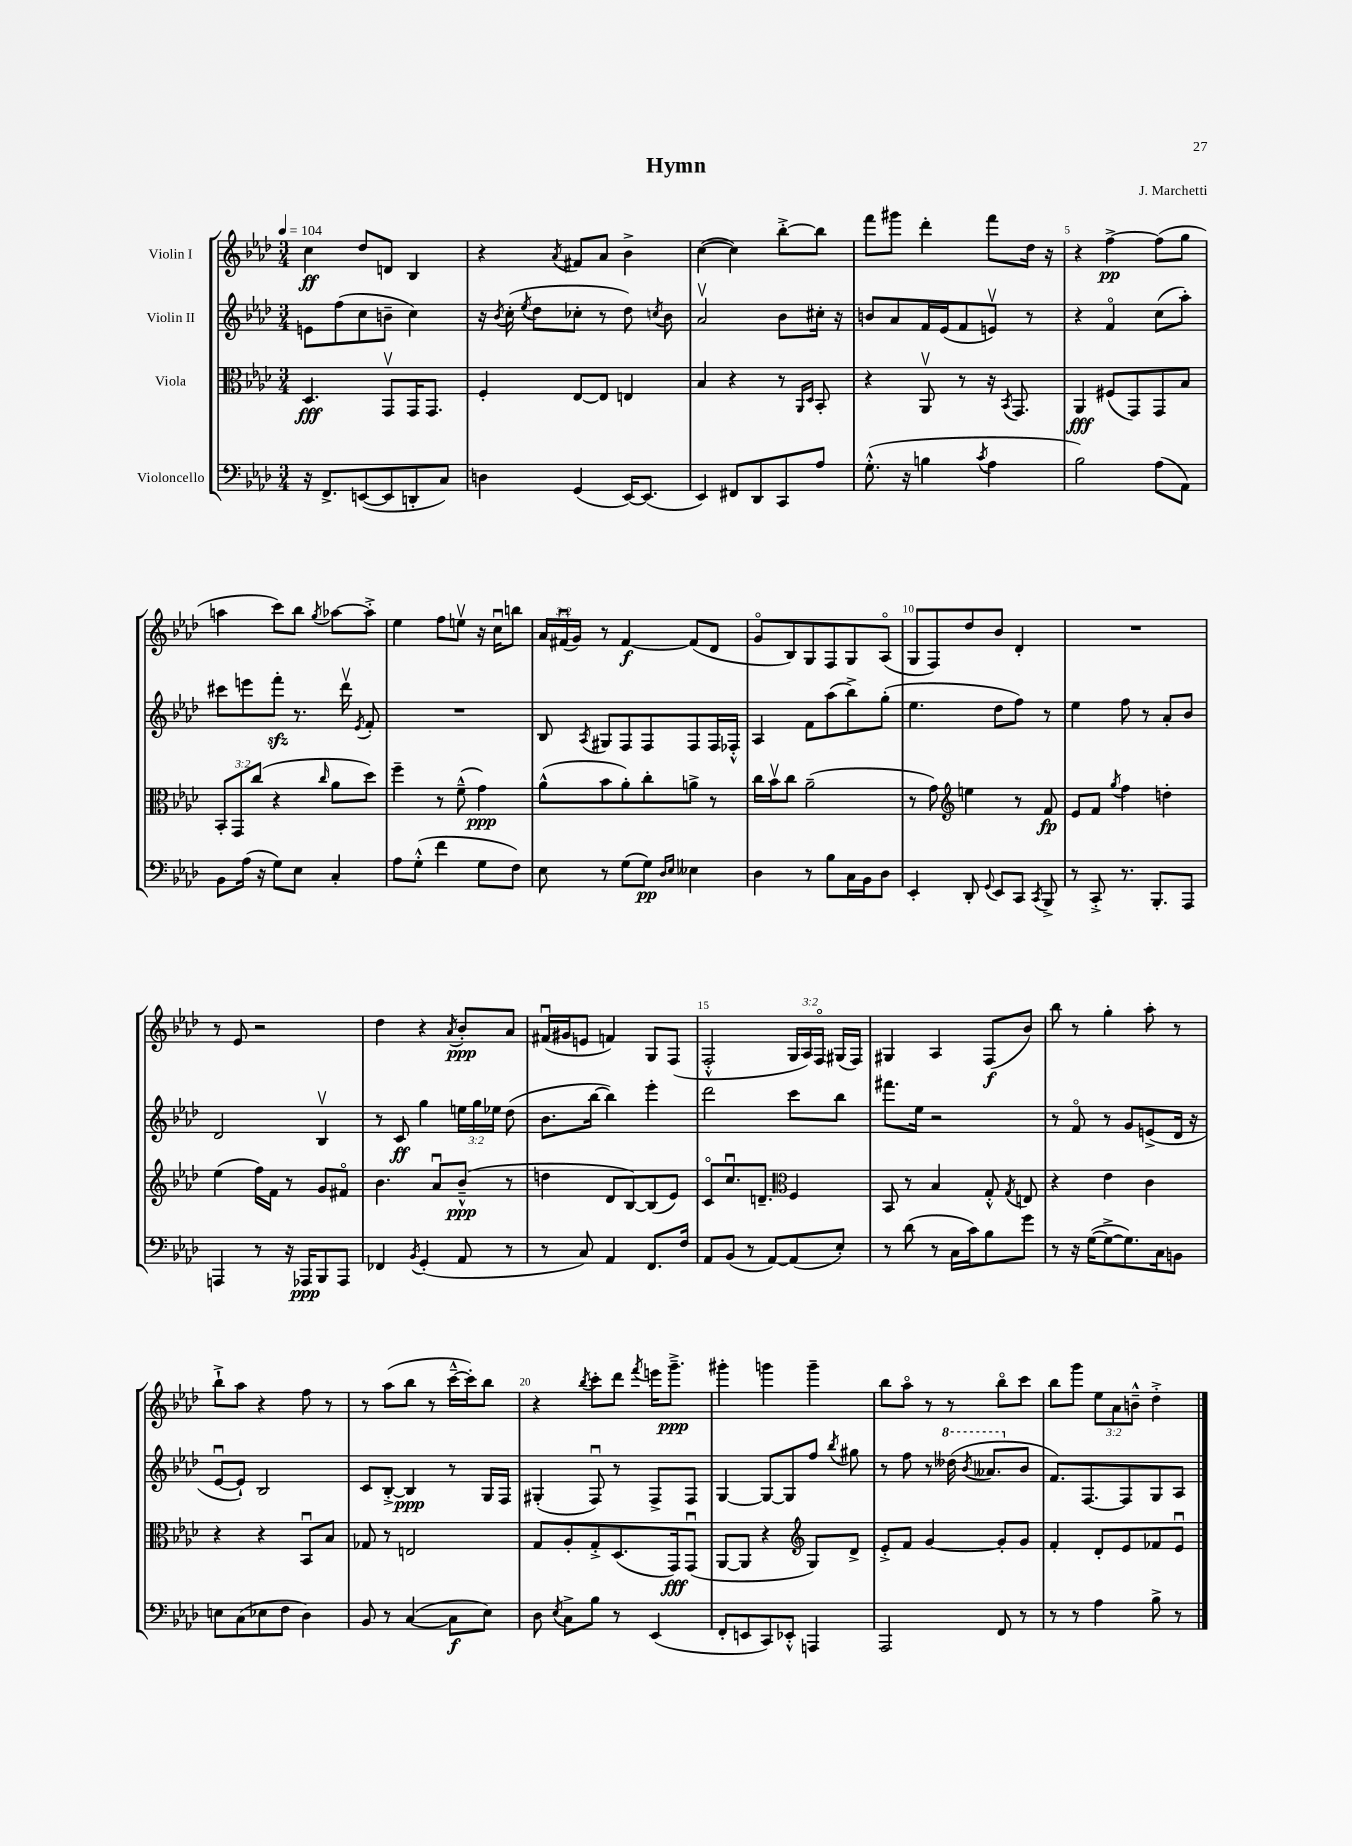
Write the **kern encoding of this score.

**kern	**dynam	**kern	**dynam	**kern	**dynam	**kern	**dynam
*part4	*part4	*part3	*part3	*part2	*part2	*part1	*part1
*staff4	*staff4	*staff3	*staff3	*staff2	*staff2	*staff1	*staff1
*I"Violoncello	*	*I"Viola	*	*I"Violin II	*	*I"Violin I	*
*clefF4	*	*clefC3	*	*clefG2	*	*clefG2	*
*k[b-e-a-d-]	*	*k[b-e-a-d-]	*	*k[b-e-a-d-]	*	*k[b-e-a-d-]	*
*M3/4	*	*M3/4	*	*M3/4	*	*M3/4	*
*MM104	*	*MM104	*	*MM104	*	*MM104	*
=1	=1	=1	=1	=1	=1	=1	=1
16r	.	4.D-/	fff	8en\L	.	4cc\	ff
8.FF^/L	.	.	.	.	.	.	.
.	.	.	.	(8ff\	.	.	.
([8EEn/	.	.	.	8cc\	.	8dd-/L	.
8EE/]	.	8GGv/L	.	8bn~\J	.	8dn/J	.
8DDn'/	.	16GG/K	.	4cc\)	.	4B-/	.
.	.	8.GG/J	.	.	.	.	.
8C/J)	.	.	.	.	.	.	.
=2	=2	=2	=2	=2	=2	=2	=2
4Dn\	.	4F'/	.	16r	.	4r	.
.	.	.	.	8qb-/	.	.	.
.	.	.	.	(16cc'\	.	.	.
.	.	.	.	8qee-/	.	.	.
.	.	.	.	8dd-\L	.	.	.
.	.	.	.	.	.	8qa-/	.
(4GG/	.	[8E-/L	.	8cc-X'\J	.	8f#X/L	.
.	.	8E-/J]	.	8r	.	8a-/J	.
[16EE-/KL)	.	4En/	.	8dd-\)	.	4b-^\	.
(8.EE-/J]	.	.	.	.	.	.	.
.	.	.	.	8qccn/	.	.	.
.	.	.	.	8b-\	.	.	.
=3	=3	=3	=3	=3	=3	=3	=3
4EE-/)	.	4B-/	.	2a-v/	.	([4cc\	.
8FF#X/L	.	4r	.	.	.	4cc\])	.
8DD-/	.	.	.	.	.	.	.
8CC/	.	8r	.	8b-\L	.	[8bb-'^\L	.
.	.	16qqAA-/LL	.	.	.	.	.
.	.	16qqD-/JJ	.	.	.	.	.
8A-/J	.	8BB-'/	.	16cc#X'\Jk	.	8bb-\J]	.
.	.	.	.	16r	.	.	.
=4	=4	=4	=4	=4	=4	=4	=4
(8.G'^^\	.	4r	.	8bn/L	.	8fff\L	.
.	.	.	.	8a-/	.	8ggg#X\J	.
16r	.	.	.	.	.	.	.
4Bn\	.	8AA-v/	.	16f/L	.	4ddd-'\	.
.	.	.	.	(16e-/J	.	.	.
.	.	8r	.	8f/	.	.	.
8qc/	.	.	.	.	.	.	.
4A-\	.	16r	.	8env/J)	.	8fff\L	.
.	.	8qBB-/	.	.	.	.	.
.	.	8.GG/	.	.	.	.	.
.	.	.	.	8r	.	16dd-\Jk	.
.	.	.	.	.	.	16r	.
=5	=5	=5	=5	=5	=5	=5	=5
2B-\)	.	4AA-/	fff	4r	.	4r	.
.	.	(8F#X/L	.	4f/	.	[4ff^\	pp
.	.	8GG/)	.	.	.	.	.
(8A-\L	.	8GG/	.	(8cc\L	.	(8ff\L]	.
8AA-\J)	.	8B-/J	.	8aa-'\J)	.	8gg\J	.
!!LO:LB:g=z
=6	=6	=6	=6	=6	=6	=6	=6
8BB-\L	.	12BB-'/L	.	8ccc#X\L	.	4aan\	.
.	.	12GG/	.	.	.	.	.
(16A-\Jk	.	.	.	8eeen\	.	.	.
.	.	(12cc/J	.	.	.	.	.
16r	.	.	.	.	.	.	.
8G\L)	.	4r	.	8fffzz'\J	.	8ccc\L)	.
8E-\J	.	.	.	8.r	.	8bb-\J	.
.	.	16qqcc/	.	.	.	8qgg/	.
4C'/	.	8a-\L	.	.	.	[8aa-X\L	.
.	.	.	.	16ddd-v\	.	.	.
.	.	.	.	8qe-/	.	.	.
.	.	8dd-\J)	.	8f'/	.	8aa-'^\J]	.
=7	=7	=7	=7	=7	=7	=7	=7
8A-\L	.	4ff~\	.	2.r	.	4ee-\	.
(8G'^^\J	.	.	.	.	.	.	.
4f\	.	8r	.	.	.	8ff\L	.
.	.	(8f~^^\	.	.	.	8eenv\J	.
8G\L	.	4g\)	ppp	.	.	16r	.
.	.	.	.	.	.	16ccu\KL	.
8F\J)	.	.	.	.	.	8bbn\J	.
=8	=8	=8	=8	=8	=8	=8	=8
8E-\	.	(8a-^^\L	.	8B-/	.	24a-/LL	.
.	.	.	.	.	.	(24f#Xu/	.
.	.	.	.	.	.	24g/JJ)	.
.	.	.	.	8qA-/	.	.	.
8r	.	8b-\	.	8G#X/L	.	8r	.
(8G\L	.	8a-'\)	.	8F/	.	[4f#/	f
8G\J)	pp	8cc'\	.	8F/	.	.	.
16qqD-/LL	.	.	.	.	.	.	.
16qqE-/JJ	.	.	.	.	.	.	.
4E--X\	.	8an^\J	.	8F/	.	(8f#/L]	.
.	.	8r	.	16F/L	.	8d-/J	.
.	.	.	.	16F-X'^^/JJ	.	.	.
=9	=9	=9	=9	=9	=9	=9	=9
4D-\	.	16cc\LL	.	4A-/	.	8g/L	.
.	.	16b-v\J	.	.	.	.	.
.	.	8cc\J	.	.	.	8B-/)	.
8r	.	(2a-~\	.	8f\L	.	8G/	.
8B-\L	.	.	.	(8aa-\	.	8F/	.
16C\L	.	.	.	8bb-^\)	.	8G/	.
16BB-\J	.	.	.	.	.	.	.
8D-\J	.	.	.	(8gg'\J	.	(8A-/J	.
=10	=10	=10	=10	=10	=10	=10	=10
4EE-'/	.	8r	.	4.ee-\	.	8G/L	.
.	.	8g\)	.	.	.	8F/)	.
*	*	*clefG2	*	*	*	*	*
8DD-'/	.	4een\	.	.	.	8dd-/	.
8qqGG/	.	.	.	.	.	.	.
8EE-/L	.	.	.	8dd-\L	.	8b-/J	.
8CC/J	.	8r	.	8ff\J)	.	4d-'/	.
8qCC/	.	.	.	.	.	.	.
8BBB-^/	.	8f/	fp	8r	.	.	.
=11	=11	=11	=11	=11	=11	=11	=11
8r	.	8e-/L	.	4ee-\	.	2.r	.
8CC'^/	.	8f/J	.	.	.	.	.
.	.	8qgg/	.	.	.	.	.
8.r	.	4ff\	.	8ff\	.	.	.
.	.	.	.	8r	.	.	.
8.BBB-'/L	.	.	.	.	.	.	.
.	.	4ddn'\	.	8a-'/L	.	.	.
8AAA-/J	.	.	.	8b-/J	.	.	.
!!LO:LB:g=z
=12	=12	=12	=12	=12	=12	=12	=12
4AAAn/	.	(4ee-\	.	2d-/	.	8r	.
.	.	.	.	.	.	8e-/	.
8r	.	16ff\LL)	.	.	.	2r	.
.	.	16f\JJ	.	.	.	.	.
16r	.	8r	.	.	.	.	.
16AAA-X/KL	ppp	.	.	.	.	.	.
8BBB-/	.	8g/L	.	4B-v/	.	.	.
8AAA-/J	.	8f#X/J	.	.	.	.	.
=13	=13	=13	=13	=13	=13	=13	=13
4FF-X/	.	4.b-\	.	8r	.	4dd-\	.
.	.	.	.	8c/	ff	.	.
8qBB-/	.	.	.	.	.	.	.
(4GG'/	.	.	.	4gg\	.	4r	.
.	.	8a-u/L	.	.	.	.	.
.	.	.	.	.	.	8qa-/	.
8AA-/	.	(8b-~^^/J	ppp	24een\LL	.	8b-'/L	ppp
.	.	.	.	24gg\	.	.	.
.	.	.	.	24ee-X\JJ	.	.	.
8r	.	8r	.	(8dd-\	.	8a-/J	.
=14	=14	=14	=14	=14	=14	=14	=14
8r	.	4ddn\	.	8.b-\L	.	(16f#Xu/LL	.
.	.	.	.	.	.	16g#X/J	.
8C/)	.	.	.	.	.	8en/J	.
.	.	.	.	[16bb-\Jk	.	.	.
4AA-/	.	8d-/L	.	4bb-\])	.	4fn/)	.
.	.	[8B-/)	.	.	.	.	.
8.FF/L	.	(8B-/]	.	4eee-'\	.	8G/L	.
.	.	8e-/J)	.	.	.	(8F/J	.
16F/Jk	.	.	.	.	.	.	.
=15	=15	=15	=15	=15	=15	=15	=15
8AA-/L	.	8c/L	.	2ddd-\	.	2F'^^/	.
(8BB-/J	.	8.ccu/	.	.	.	.	.
8r	.	.	.	.	.	.	.
.	.	8.dn~/J	.	.	.	.	.
[8AA-/L)	.	.	.	.	.	.	.
*	*	*clefC3	*	*	*	*	*
(8AA-/]	.	4F/	.	8ccc\L	.	24G/LL	.
.	.	.	.	.	.	24A-/)	.
.	.	.	.	.	.	24F/JJ	.
8E-'/J)	.	.	.	8bb-\J	.	(16G#X/LL	.
.	.	.	.	.	.	16F/JJ)	.
=16	=16	=16	=16	=16	=16	=16	=16
8r	.	8BB-/	.	8.fff#X\L	.	4G#X/	.
(8d-\	.	8r	.	.	.	.	.
.	.	.	.	16ee-\Jk	.	.	.
8r	.	4B-/	.	2r	.	4A-/	.
16C\LL	.	.	.	.	.	.	.
16c\J)	.	.	.	.	.	.	.
8B-\	.	8G'^^/	.	.	.	(8F/L	f
.	.	8qG/	.	.	.	.	.
8g\J	.	8En/	.	.	.	8b-/J)	.
=17	=17	=17	=17	=17	=17	=17	=17
8r	.	4r	.	8r	.	8bb-\	.
16r	.	.	.	8f/	.	8r	.
([16G\KL	.	.	.	.	.	.	.
8G^\_	.	4e-\	.	8r	.	4gg'\	.
8.G\])	.	.	.	8g/L	.	.	.
.	.	4c\	.	(8en^/	.	8aa-'\	.
16C\k	.	.	.	.	.	.	.
8BBn\J	.	.	.	16d-/Jk	.	8r	.
.	.	.	.	16r	.	.	.
!!LO:LB:g=z
=18	=18	=18	=18	=18	=18	=18	=18
8En\L	.	4r	.	[8e-u/L	.	8bb-`^\L	.
(8C\	.	.	.	8e-`/J])	.	8aa-\J	.
8E-X\	.	4r	.	2B-/	.	4r	.
8F\J	.	.	.	.	.	.	.
4D-\)	.	8BB-u/L	.	.	.	8ff\	.
.	.	8B-/J	.	.	.	8r	.
=19	=19	=19	=19	=19	=19	=19	=19
8BB-/	.	8G-X/	.	8c/L	.	8r	.
8r	.	8r	.	[8B-'^/J	.	(8aa-\L	.
([4C/	.	2En/	.	4B-/]	ppp	8bb-\J	.
.	.	.	.	.	.	8r	.
8C\L]	f	.	.	8r	.	[16ccc~^^\LL	.
.	.	.	.	.	.	16ccc'\J])	.
8E-\J)	.	.	.	16G/LL	.	8bb-\J	.
.	.	.	.	16F/JJ	.	.	.
=20	=20	=20	=20	=20	=20	=20	=20
8D-\	.	8G/L	.	(4G#X'/	.	4r	.
8qE-/	.	.	.	.	.	.	.
8C^\L	.	8A-'/	.	.	.	.	.
.	.	.	.	.	.	8qbb-/	.
8B-\J	.	8G'^/	.	8Fu/)	.	8ccc'\L	.
8r	.	(8.D-/	.	8r	.	8ddd-\J	.
.	.	.	.	.	.	8qfff/	.
(4EE-/	.	.	.	8F^/L	.	16eeen\KL	.
.	.	16GG/k)	fff	.	.	8.ggg~^\J	ppp
.	.	(8GGu/J	.	8F/J	.	.	.
=21	=21	=21	=21	=21	=21	=21	=21
8FF'/L	.	[8AA-/L	.	[4G/	.	4ggg#X'\	.
8EEn/	.	8AA-/J]	.	.	.	.	.
8CC/)	.	4r	.	8G/L_	.	4gggn\	.
8EE-X'^^/J	.	.	.	8G/]	.	.	.
*	*	*clefG2	*	*	*	*	*
4AAAn/	.	8G/L)	.	8ff/J	.	4ggg~\	.
.	.	.	.	8qbb-/	.	.	.
.	.	8d-^/J	.	8gg#X\	.	.	.
=22	=22	=22	=22	=22	=22	=22	=22
2AAA-/	.	8e-'^/L	.	8r	.	8bb-\L	.
.	.	8f/J	.	8ff\	.	8aa-\J	.
.	.	[4g/	.	8r	.	8r	.
*	*	*	*	*8va	*	*	*
.	.	.	.	(16ddd--X\	.	8r	.
.	.	.	.	8qbb-/	.	.	.
.	.	.	.	8.aa--X/L	.	.	.
8FF/	.	8g'/L]	.	.	.	8bb-\L	.
*	*	*	*	*X8va	*	*	*
8r	.	8g/J	.	8b-/J	.	8ccc\J	.
=23	=23	=23	=23	=23	=23	=23	=23
8r	.	4f'/	.	8.f/L)	.	8bb-\L	.
8r	.	.	.	.	.	8ggg\J	.
.	.	.	.	[8.F/	.	.	.
4A-\	.	8d-'/L	.	.	.	12ee-\L	.
.	.	.	.	.	.	12a-\	.
.	.	8e-/	.	8F/]	.	.	.
.	.	.	.	.	.	12bn~^^\J	.
8B-^\	.	8f-X/	.	8G/	.	4dd-'^\	.
8r	.	8e-u/J	.	8A-/J	.	.	.
==	==	==	==	==	==	==	==
*-	*-	*-	*-	*-	*-	*-	*-
